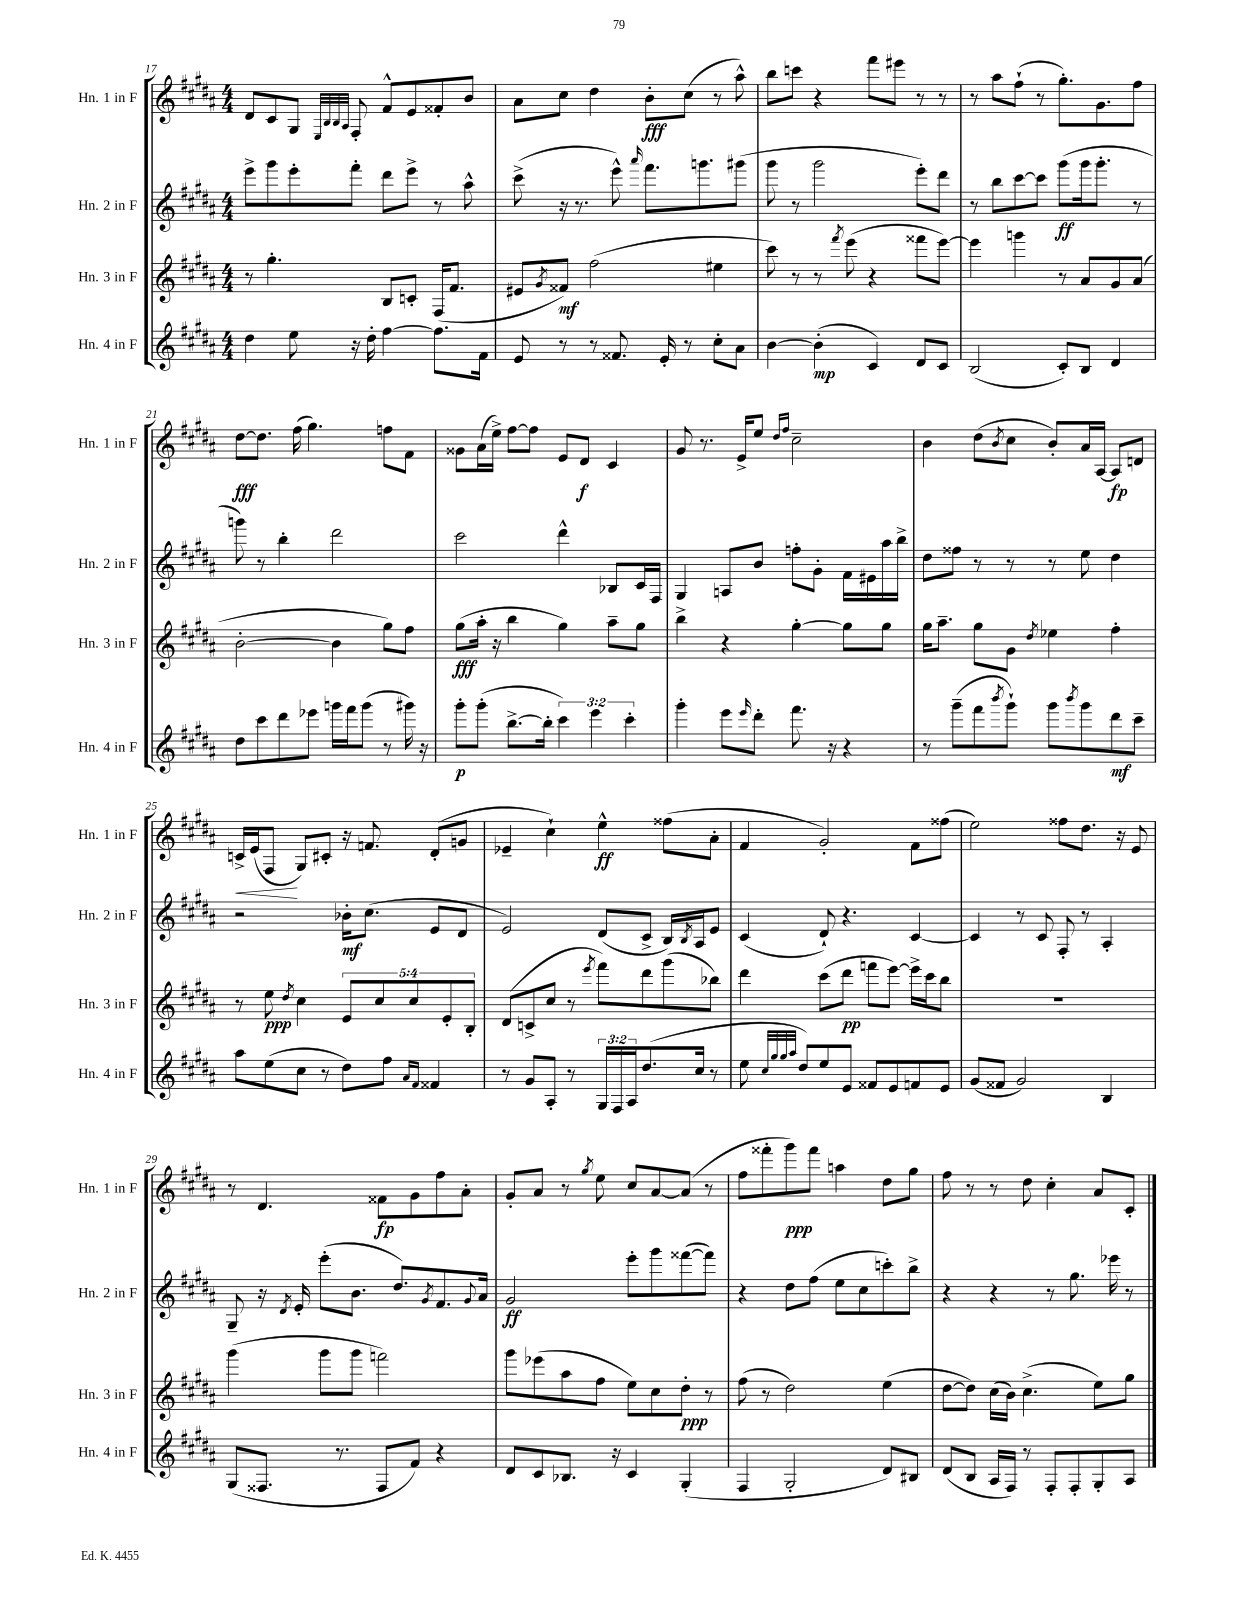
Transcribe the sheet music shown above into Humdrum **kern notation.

**kern	**dynam	**kern	**dynam	**kern	**dynam	**kern	**dynam
*part4	*part4	*part3	*part3	*part2	*part2	*part1	*part1
*staff4	*staff4	*staff3	*staff3	*staff2	*staff2	*staff1	*staff1
*I"Hn. 4 in F	*	*I"Hn. 3 in F	*	*I"Hn. 2 in F	*	*I"Hn. 1 in F	*
*I'Hn. 4 in F	*	*I'Hn. 3 in F	*	*I'Hn. 2 in F	*	*I'Hn. 1 in F	*
*clefG2	*	*clefG2	*	*clefG2	*	*clefG2	*
*k[f#c#g#d#a#]	*	*k[f#c#g#d#a#]	*	*k[f#c#g#d#a#]	*	*k[f#c#g#d#a#]	*
*M4/4	*	*M4/4	*	*M4/4	*	*M4/4	*
=17	=17	=17	=17	=17	=17	=17	=17
4dd#\	.	8r	.	8eee^\L	.	8d#/L	.
.	.	4.gg#'\	.	8ggg#\	.	8c#/	.
8ee\	.	.	.	8eee'\	.	8G#/J	.
.	.	.	.	.	.	32qqE/LLL	.
.	.	.	.	.	.	32qqB/	.
.	.	.	.	.	.	32qqB/	.
.	.	.	.	.	.	32qqA#/JJJ	.
16r	.	.	.	8fff#'\J	.	8F#'/	.
16dd#'\	.	.	.	.	.	.	.
[4ff#\	.	8B/L	.	8ddd#\L	.	8f#^^/L	.
.	.	8cn'/J	.	8eee^\J	.	8e/	.
8.ff#\L]	.	(16F#/KL	.	8r	.	8f##X'/	.
.	.	8.f#/J	.	.	.	.	.
.	.	.	.	8aa#^^\	.	8b/J	.
16f#\Jk	.	.	.	.	.	.	.
=18	=18	=18	=18	=18	=18	=18	=18
8e/	.	8e#X/L	.	(8ccc#^\	.	8a#\L	.
.	.	8qg#/	.	.	.	.	.
8r	.	8f##X/J)	mf	16r	.	8cc#\J	.
.	.	.	.	8.r	.	.	.
8r	.	(2ff#\	.	.	.	4dd#\	.
8.f##X/	.	.	.	8eee^^\)	.	.	.
.	.	.	.	16qqaaa#/	.	.	.
.	.	.	.	8.fff#\L	.	8b'\L	fff
16e'/	.	.	.	.	.	.	.
8r	.	.	.	.	.	(8cc#\J	.
.	.	.	.	8.gggn\	.	.	.
8cc#'\L	.	4ee#X\	.	.	.	8r	.
8a#\J	.	.	.	(8ggg#X\J	.	8aa#^^\)	.
=19	=19	=19	=19	=19	=19	=19	=19
[4b\	.	8ccc#\)	.	8ggg#\	.	8bb\L	.
.	.	8r	.	8r	.	8cccn\J	.
(4b'\]	mp	8r	.	2ggg#\	.	4r	.
.	.	8qfff#/	.	.	.	.	.
.	.	(8eee\	.	.	.	.	.
4c#/)	.	4r	.	.	.	8fff#\L	.
.	.	.	.	.	.	8eee#X\J	.
8d#/L	.	8fff##X\L	.	8eee'\L)	.	8r	.
8c#/J	.	[8eee\J)	.	8ddd#\J	.	8r	.
=20	=20	=20	=20	=20	=20	=20	=20
(2B/	.	4eee\]	.	8r	.	8r	.
.	.	.	.	8bb\L	.	8aa#\L	.
.	.	4gggn\	.	[8ccc#\	.	(8ff#`\J	.
.	.	.	.	8ccc#\J]	.	8r	.
8c#'/L)	.	8r	.	(8ggg#\L	ff	8.gg#'\L)	.
8B/J	.	8a#/L	.	16ggg#\k	.	.	.
.	.	.	.	8.ggg#'\J	.	8.g#\	.
4d#/	.	8g#/	.	.	.	.	.
.	.	(8a#/J	.	8r	.	8ff#\J	.
!!LO:LB:g=z
=21	=21	=21	=21	=21	=21	=21	=21
8dd#\L	.	[2b'\	.	8gggn\)	.	[8dd#\L	fff
8ccc#\	.	.	.	8r	.	8.dd#\J]	.
8ddd#\	.	.	.	4bb'\	.	.	.
.	.	.	.	.	.	(16ff#\	.
8eee-X\J	.	.	.	.	.	4.gg#\)	.
16gggn\LL	.	4b\]	.	2ddd#\	.	.	.
16fff#\J	.	.	.	.	.	.	.
(8ggg\J	.	.	.	.	.	.	.
8r	.	8gg#\L)	.	.	.	8ffn\L	.
16ggg#X\)	.	8ff#\J	.	.	.	8f#\J	.
16r	.	.	.	.	.	.	.
=22	=22	=22	=22	=22	=22	=22	=22
8ggg#'\L	p	(8gg#\L	fff	2ccc#\	.	8g##X\L	.
(8ggg#'\J	.	16aa#'\Jk	.	.	.	(16a#\L	.
.	.	16r	.	.	.	16ee^\JJ)	.
[8.bb^\L	.	4bb\	.	.	.	[8ff#\L	.
.	.	.	.	.	.	8ff#\J]	.
16bb'\Jk]	.	.	.	.	.	.	.
6ccc#\)	.	4gg#\)	.	4ddd#^^\	.	8e/L	.
.	.	.	.	.	.	8d#/J	f
6eee\	.	.	.	.	.	.	.
.	.	8aa#~\L	.	8B-X/L	.	4c#/	.
6ccc#'\	.	.	.	.	.	.	.
.	.	8gg#\J	.	16c#/L	.	.	.
.	.	.	.	16F#/JJ	.	.	.
=23	=23	=23	=23	=23	=23	=23	=23
4ggg#'\	.	4bb^\	.	4G#/	.	8g#/	.
.	.	.	.	.	.	8.r	.
8eee\L	.	4r	.	8An/L	.	.	.
.	.	.	.	.	.	16e^/KL	.
16qqeee/	.	.	.	.	.	.	.
8ddd#'\J	.	.	.	8b/J	.	8ee/J	.
.	.	.	.	.	.	16qqdd#/LL	.
.	.	.	.	.	.	16qqff#/JJ	.
8.fff#\	.	[4gg#'\	.	8ffn'\L	.	2cc#~\	.
.	.	.	.	8g#'\J	.	.	.
16r	.	.	.	.	.	.	.
4r	.	8gg#\L]	.	16f#\LL	.	.	.
.	.	.	.	16e#X\	.	.	.
.	.	8gg#\J	.	16aa#\	.	.	.
.	.	.	.	16bb^\JJ	.	.	.
=24	=24	=24	=24	=24	=24	=24	=24
8r	.	16gg#\KL	.	8dd#\L	.	4b\	.
.	.	8.aa#~\J	.	.	.	.	.
(8ggg#~\L	.	.	.	8ff##X\J	.	.	.
8fff#\	.	8gg#\L	.	8r	.	(8dd#\L	.
8qbbb/	.	.	.	.	.	8qb/	.
8ggg#`\J)	.	8g#\J	.	8r	.	8cc#\J	.
.	.	8qdd#/	.	.	.	.	.
8ggg#\L	.	4ee-X\	.	8r	.	8b'/L)	.
8qbbb/	.	.	.	.	.	.	.
8ggg#\	.	.	.	8ee\	.	16a#/L	.
.	.	.	.	.	.	[16A#/JJ	.
8ddd#\	mf	4ff#'\	.	4dd#\	.	8A#/L]	fp
8ccc#~\J	.	.	.	.	.	8dn/J	.
!!LO:LB:g=z
=25	=25	=25	=25	=25	=25	=25	=25
!	!	!	!	!	!	!	!LO:HP:b
8aa#\L	.	8r	.	2r	.	16cn^/LL	<
.	.	.	.	.	.	(16e/J	.
(8ee\	.	8ee\	ppp	.	.	8F#/J	.
.	.	8qdd#/	.	.	.	.	.
8cc#\J	.	4cc#\	.	.	.	8G#/L)	[
8r	.	.	.	.	.	8c#X'/J	.
8dd#\L)	.	10e/L	.	16b-X'\KL	mf	16r	.
.	.	.	.	(8.cc#\J	.	8.fn/	.
.	.	10cc#/	.	.	.	.	.
8ff#\J	.	.	.	.	.	.	.
.	.	10cc#/	.	.	.	.	.
16qqa#/LL	.	.	.	.	.	.	.
16qqf#/JJ	.	.	.	.	.	.	.
4f##X/	.	.	.	8e/L	.	(8d#'/L	.
.	.	10e'/	.	.	.	.	.
.	.	.	.	8d#/J	.	8gn/J	.
.	.	10B'/J	.	.	.	.	.
=26	=26	=26	=26	=26	=26	=26	=26
8r	.	(8d#/L	.	2e/)	.	4e-X~/	.
8g#/L	.	8cn^/	.	.	.	.	.
8A#'/J	.	8cc#/J	.	.	.	4cc#`\)	.
8r	.	8r	.	.	.	.	.
.	.	8qeee/	.	.	.	.	.
24G#/LL	.	8fff#\L)	.	(8d#/L	.	4ee^^\	ff
24F#/	.	.	.	.	.	.	.
24A#/J	.	.	.	.	.	.	.
(8.dd#/	.	8ddd#\	.	8c#^/J	.	.	.
.	.	(8ggg#\	.	16B/LL)	.	(8ff##X\L	.
.	.	.	.	8qB/	.	.	.
16cc#/Jk	.	.	.	16A#/J	.	.	.
8r	.	8bb-X\J)	.	8e/J	.	8a#'\J	.
=27	=27	=27	=27	=27	=27	=27	=27
8ee\	.	4ddd#\	.	(4c#/	.	4f#/	.
32qqcc#/LLL	.	.	.	.	.	.	.
32qqgg#/	.	.	.	.	.	.	.
32qqgg#/	.	.	.	.	.	.	.
32qqaa#/JJJ	.	.	.	.	.	.	.
8dd#/L)	.	.	.	.	.	.	.
8ee/	.	(8ccc#\L	.	8d#`/)	.	2g#'/)	.
8e/J	.	8ddd#\J	pp	4.r	.	.	.
8f##X/L	.	8fffn\L	.	.	.	.	.
8e/	.	[8eee\J)	.	.	.	.	.
8fn/	.	16eee^\LL]	.	[4c#/	.	8f#\L	.
.	.	16ccc#\J	.	.	.	.	.
8e/J	.	8bb\J	.	.	.	(8ff##X\J	.
=28	=28	=28	=28	=28	=28	=28	=28
(8g#/L	.	1r	.	4c#/]	.	2ee\)	.
8f##X/J	.	.	.	.	.	.	.
2g#/)	.	.	.	8r	.	.	.
.	.	.	.	8c#/	.	.	.
.	.	.	.	8F#'/	.	8ff##X\L	.
.	.	.	.	8r	.	8.dd#\J	.
4B/	.	.	.	4A#'/	.	.	.
.	.	.	.	.	.	16r	.
.	.	.	.	.	.	8e/	.
!!LO:LB:g=z
=29	=29	=29	=29	=29	=29	=29	=29
(8G#/L	.	(4ggg#\	.	8G#~/	.	8r	.
8.F##X/J	.	.	.	16r	.	4.d#/	.
.	.	.	.	8qd#/	.	.	.
.	.	.	.	16e'/	.	.	.
.	.	8ggg#\L	.	(8eee'\L	.	.	.
8.r	.	.	.	.	.	.	.
.	.	8ggg#\J	.	8.b\J	.	.	.
8F##/L	.	2fffn\)	.	.	.	8f##X\L	fp
.	.	.	.	8.dd#/L)	.	.	.
8f#/J)	.	.	.	.	.	8g#\	.
.	.	.	.	8qg#/	.	.	.
4r	.	.	.	8.f#/	.	8ff#\	.
.	.	.	.	.	.	8a#'\J	.
.	.	.	.	8qqg#/	.	.	.
.	.	.	.	16a#/Jk	.	.	.
=30	=30	=30	=30	=30	=30	=30	=30
8d#/L	.	8ggg#\L	.	2g#/	ff	8g#'/L	.
8c#/	.	(8eee-X\	.	.	.	8a#/J	.
8.B-X/J	.	8aa#\	.	.	.	8r	.
.	.	.	.	.	.	8qgg#/	.
.	.	8ff#\J	.	.	.	8ee\	.
16r	.	.	.	.	.	.	.
4c#/	.	8ee\L)	.	8eee'\L	.	8cc#/L	.
.	.	8cc#\	.	8ggg#\	.	[8a#/	.
(4G#'/	.	8dd#'\J	ppp	([8fff##X\	.	(8a#/J]	.
.	.	8r	.	8fff##\J])	.	8r	.
=31	=31	=31	=31	=31	=31	=31	=31
4F#/	.	(8ff#\	.	4r	.	8ff#\L	.
.	.	8r	.	.	.	8fff##X'\	.
2G#'/	.	2dd#\)	.	8dd#\L	.	8ggg#\)	ppp
.	.	.	.	(8ff#\J	.	8fff##\J	.
.	.	.	.	8ee\L	.	4aan\	.
.	.	.	.	8cc#\	.	.	.
8d#/L)	.	(4ee\	.	8cccn'\)	.	8dd#\L	.
8B#X/J	.	.	.	8bb^\J	.	8gg#\J	.
=32	=32	=32	=32	=32	=32	=32	=32
(8d#/L	.	[8dd#\L	.	4r	.	8ff#\	.
8B/J	.	8dd#\J])	.	.	.	8r	.
16A#/LL	.	(16cc#\LL	.	4r	.	8r	.
16F#/JJ)	.	16b\JJ)	.	.	.	.	.
8r	.	(4.cc#^\	.	.	.	8dd#\	.
8F#'/L	.	.	.	8r	.	4cc#'\	.
8F#'/	.	.	.	8.gg#\	.	.	.
8G#'/	.	8ee\L)	.	.	.	8a#/L	.
.	.	.	.	16eee-X\	.	.	.
8A#/J	.	8gg#\J	.	8r	.	8c#'/J	.
==	==	==	==	==	==	==	==
*-	*-	*-	*-	*-	*-	*-	*-
